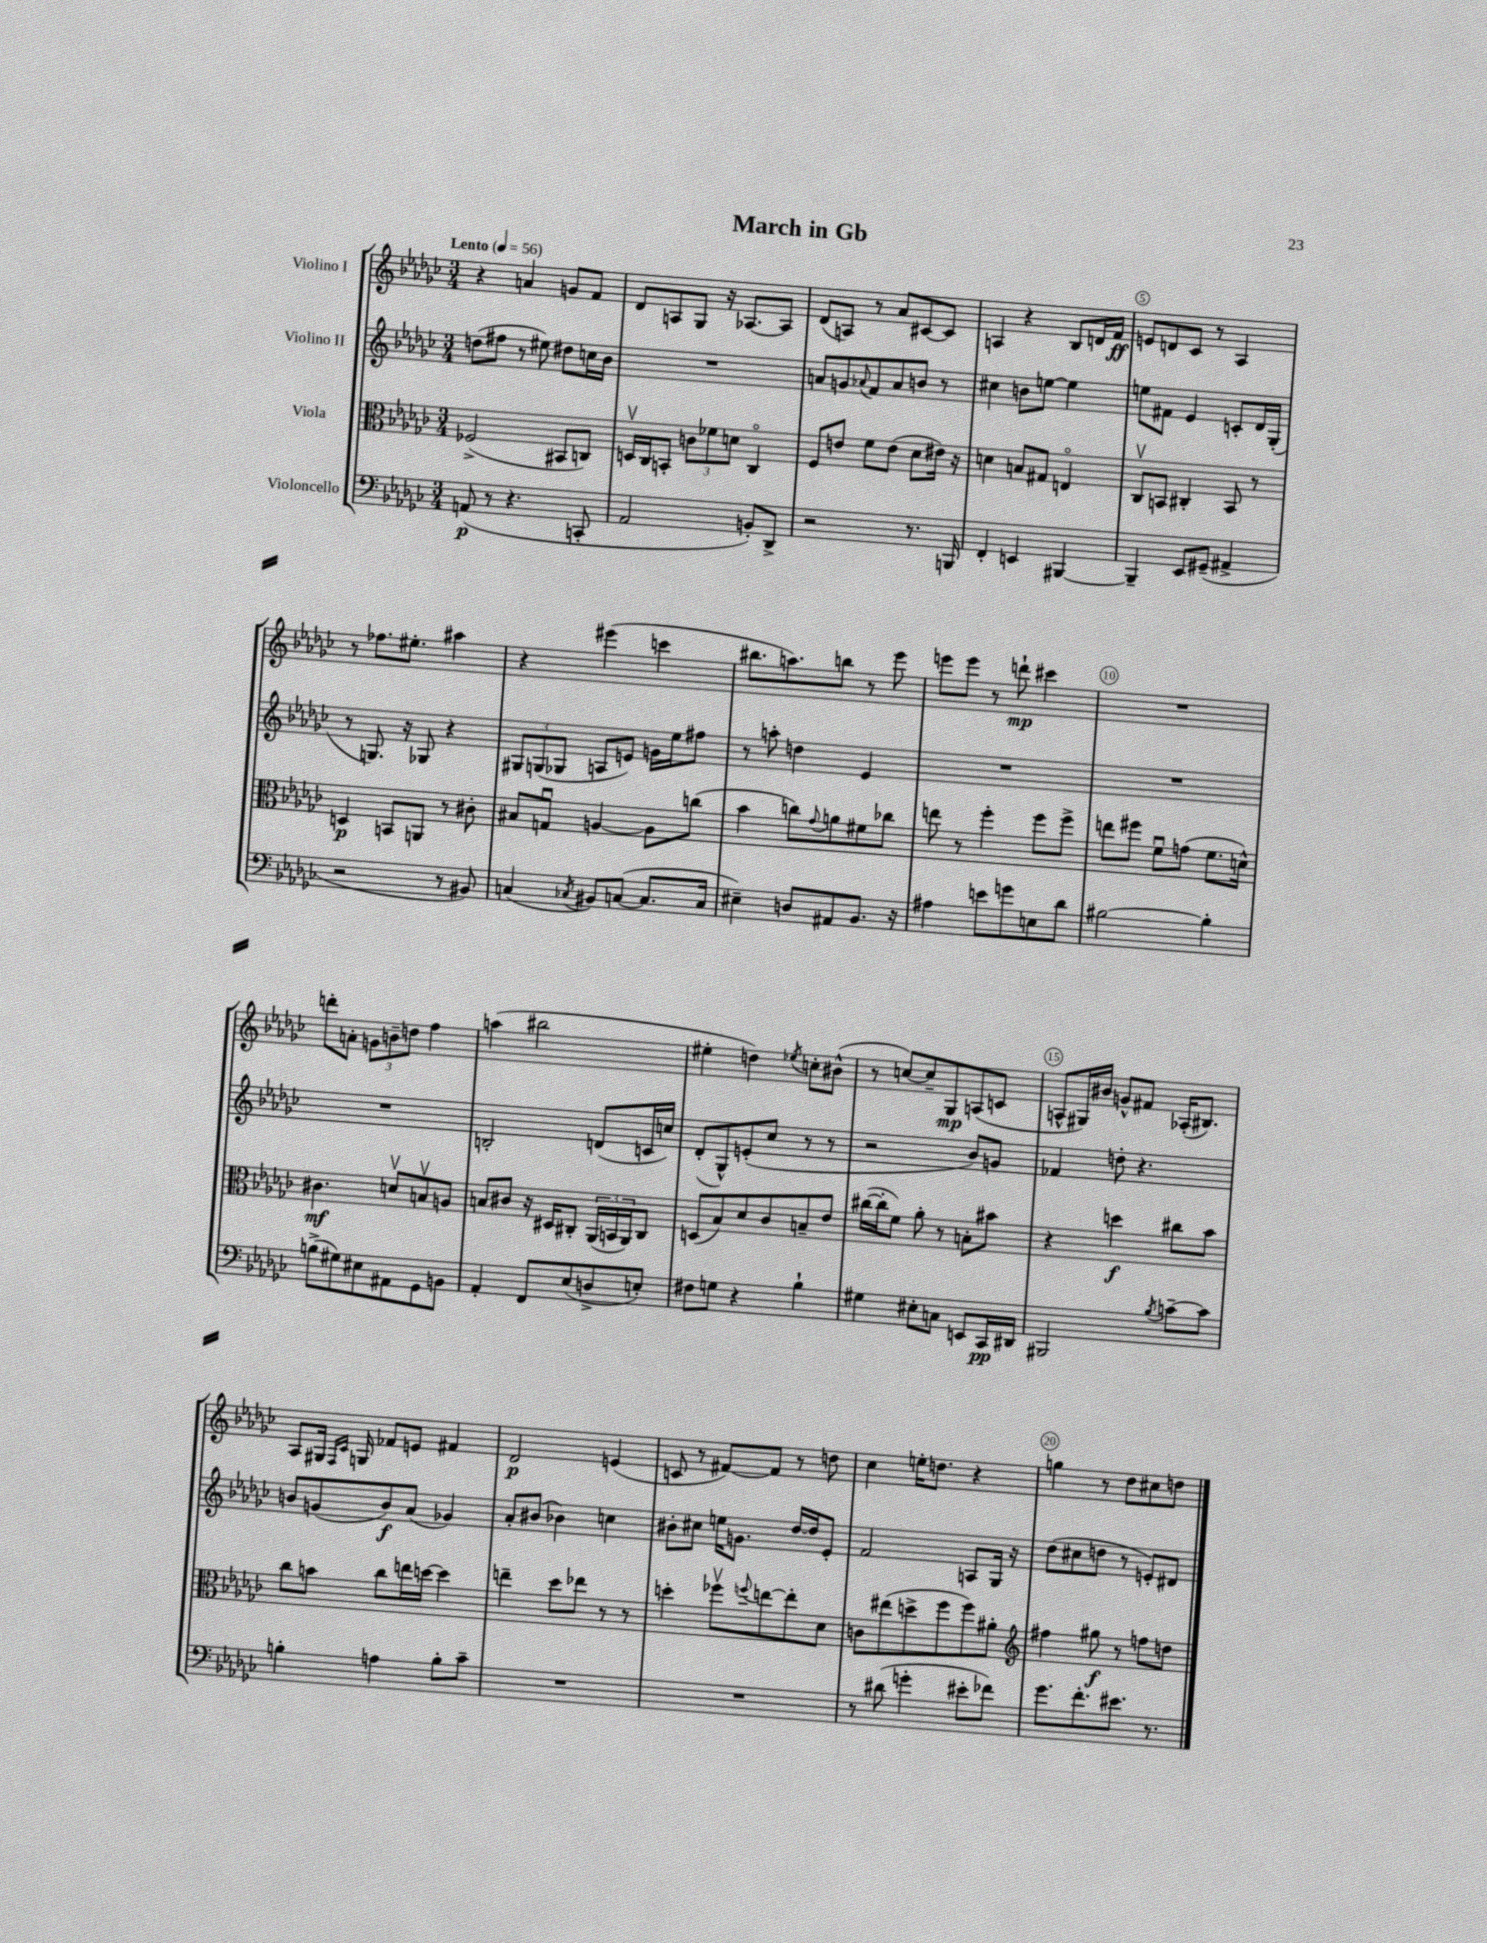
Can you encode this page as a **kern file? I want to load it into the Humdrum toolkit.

**kern	**kern	**kern	**kern
*staff4	*staff3	*staff2	*staff1
*clefF4	*clefC3	*clefG2	*clefG2
*k[b-e-a-d-g-c-]	*k[b-e-a-d-g-c-]	*k[b-e-a-d-g-c-]	*k[b-e-a-d-g-c-]
*M3/4	*M3/4	*M3/4	*M3/4
*MM56	*MM56	*MM56	*MM56
(8AA/	(2F-^/	(8dd\L	4r
8r	.	8ff#\J	.
4.r	.	8r	4a/
.	.	8ee#\)	.
.	8BB#/L	8dd#\L	8g/L
8CC'/	8C/J)	16cc\L	8f/J
.	.	16b-\JJ	.
=	=	=	=
2AA-/	16Dv/LL	2.r	8d-/L
.	16C-/J	.	.
.	8BB'/J	.	8A/
.	12c\L	.	8G-/J
.	12f-\	.	.
.	.	.	16r
.	12d\J	.	.
.	.	.	[8.A-/L
8BB'/L)	4C-o/	.	.
8DD-^/J	.	.	8A-/]J
=	=	=	=
2r	8F/L	8a/L	(8d-/L
.	8e/J	8g/	8A/J)
.	.	8qqa-/	.
.	8f\L	8f/	8r
.	(8e\J	8a-/	8a-/L
8.r	8d-\L	8b/J	[8c#/
.	16e#\Jk)	8r	8c#/]J
16BBB/	16r	.	.
=	=	=	=
4FF'/	4d\	4cc#\	4A/
4EE/	8B/L	8b\L	4r
.	8G#/J	[8ee\J	.
[4BBB#/	4Eo/	4ee\]	8B-/L
.	.	.	16d/L
.	.	.	16f/JJ
=	=	=	=
4BBB#~/]	8C-v/L	8ee\L	8e/L
.	8BB/J	8f#\J	8d/
8EE-/L	4C#'/	4e-/	8c-/J
(8GG#~/J	.	.	8r
4AA#^/	8BB/	8c'/L	4A-/
.	8r	16d-/L	.
.	.	(16G-'/JJ	.
=	=	=	=
2r	4D/	8r	8r
.	.	8.G/)	8.ff-\L
.	8BB/L	.	.
.	.	16r	8.ee#'\J
.	8AA/J	8G-/	.
8r	8r	4r	4aa#\
8BB#/)	8c#'\	.	.
=	=	=	=
(4C/	8B#/L	12G#/L	4r
.	.	(12G/	.
.	8Gu/J	.	.
.	.	12G-/J	.
8qC-/	.	.	.
8BB#/L)	[4A/	8A/L	(4eee#\
([8C/J	.	8e/J)	.
8.C/]L	8A\]L	16g\LL	4ccc\
.	.	16ee-\J	.
.	(8cc\J	8ff#\J	.
16C/Jk	.	.	.
=	=	=	=
4E#~\)	4b-\	8r	8.bb#\L
.	.	8aa'\	.
.	.	.	8.aa\)
8D/L	8cc\L)	4dd\	.
.	8qqg-/	.	.
8AA#/	8a\	.	8bb\J
8.BB-/J	8f#\	4e-/	8r
.	8cc-\J	.	8eee-\
16r	.	.	.
=	=	=	=
4A#\	8ee\	2.r	8eee\L
.	8r	.	8eee\J
8e\L	4ff'\	.	8r
8g\	.	.	8ddd`\
8E\	8ff\L	.	4ccc#\
8d-\J	8ff^\J	.	.
=	=	=	=
[2B#\	8ee\L	2.r	2.r
.	8ff#\J	.	.
.	8fu\L	.	.
.	(8g\J	.	.
4B#'\]	8.f\L	.	.
.	16d^^\Jk)	.	.
=	=	=	=
(8B^\L	4.c#\	2.r	8ddd'\L
8G#\)	.	.	8a'\J
8E#\	.	.	12g\L
.	.	.	12b~\
8AA#\	8dv/L	.	.
.	.	.	12dd\J
8GG-\	8Bv/	.	4ff\
8BB\J	8A/J	.	.
=	=	=	=
4AA-'/	8B/L	2B'/	(4aa\
.	8c#/J	.	.
8FF/L	16r	.	2bb#\
.	16D#/LK	.	.
(8E-/	8C#'/J	.	.
8D^/	(24AA-/LL	(8d/L	.
.	24BB/	.	.
.	24AA-/J)	.	.
8E'/J)	8C#/J	16c/L	.
.	.	16cc/JJ)	.
=	=	=	=
8F#\L	(8D/L	(8d-'/L	4ee#'\
8G\J	8B-/)	8G-^^/)	.
4r	8d-/	(8e'/	4dd\)
.	8c-/	8cc-/J	.
.	.	.	8qee-/
4B-`\	8B~/	8r	8cc'\L
.	8e-/J	8r	(8b#^^\J
=	=	=	=
4G#\	([16cc#\LL	2r	8r
.	16cc#'\]J	.	.
.	8f\J)	.	[8cc/L)
8E#'\L	8a-'\	.	8cc~/]
8C\J	8r	.	8G-/
8EE/L	8B'\L	8b-/L)	(8A/
16CC-/L	8b#\J	8g/J	8c/J
16DD#/JJ	.	.	.
=	=	=	=
2BBB#/	4r	4f-/	8A^^/L
.	.	.	16G#/L)
.	.	.	16b#/JJ
.	4dd\	8dd'\	8g^^/L
.	.	4.r	8f#/J
8qB-/	.	.	.
[8c~\L	8cc#\L	.	(16A-'/LK
.	.	.	8.B#/J)
8c\]J	8b-\J	.	.
=	=	=	=
4B'\	8cc-\L	8b/L	8A-/L
.	8b\J	(8g/	16G#/Jk
.	.	.	16qqF/LL
.	.	.	16qqc-/JJ
.	.	.	16G/
4A\	8cc-\L	8b/)	8f-/L
.	16ee\L	(8a-/J	8e/J
.	[16dd\JJ	.	.
8B'\L	4dd\]	4g-/)	4f#/
8c-~\J	.	.	.
=	=	=	=
2.r	4ee~\	8a-'/L	2d-/
.	.	(8b#/J	.
.	8dd-\L	4b-\)	.
.	8ee-\J	.	.
.	8r	4cc\	(4e/
.	8r	.	.
=	=	=	=
2.r	4dd'\	8b#'\L	8c/
.	.	8cc#\J	8r
.	8ff-v\L	16ee\LK	[8f#/L)
.	.	8.g\J	.
.	8qqff/	.	.
.	[8ee\	.	8f#/]J
.	8ee'\]	[16dd-/LL	8r
.	.	16dd-/]J	.
.	8d-\J	8e-'/J	8dd\
=	=	=	=
8r	8c\L	2f/	4cc-\
(8d#\	(8ee#\	.	.
4g'\	8dd^\	.	16ee'\LK
.	.	.	8.dd\J
.	8ff\	.	.
8e#'\L	8ff\)	8A/L	4r
8f-\J)	8a#'\J	16G-/Jk	.
.	.	16r	.
=	=	=	=
*	*clefG2	*	*
8.g-\L	4ff#\	(8dd-\L	4gg\
.	.	8cc#\	.
8.f'\	.	.	.
.	8gg#\	8dd\J	8r
8.e#\J	8r	8r	8dd-\L
.	8ff\L	8e'/L)	8cc#\
8.r	.	.	.
.	8dd\J	8d#/J	8dd\J
==	==	==	==
*-	*-	*-	*-
